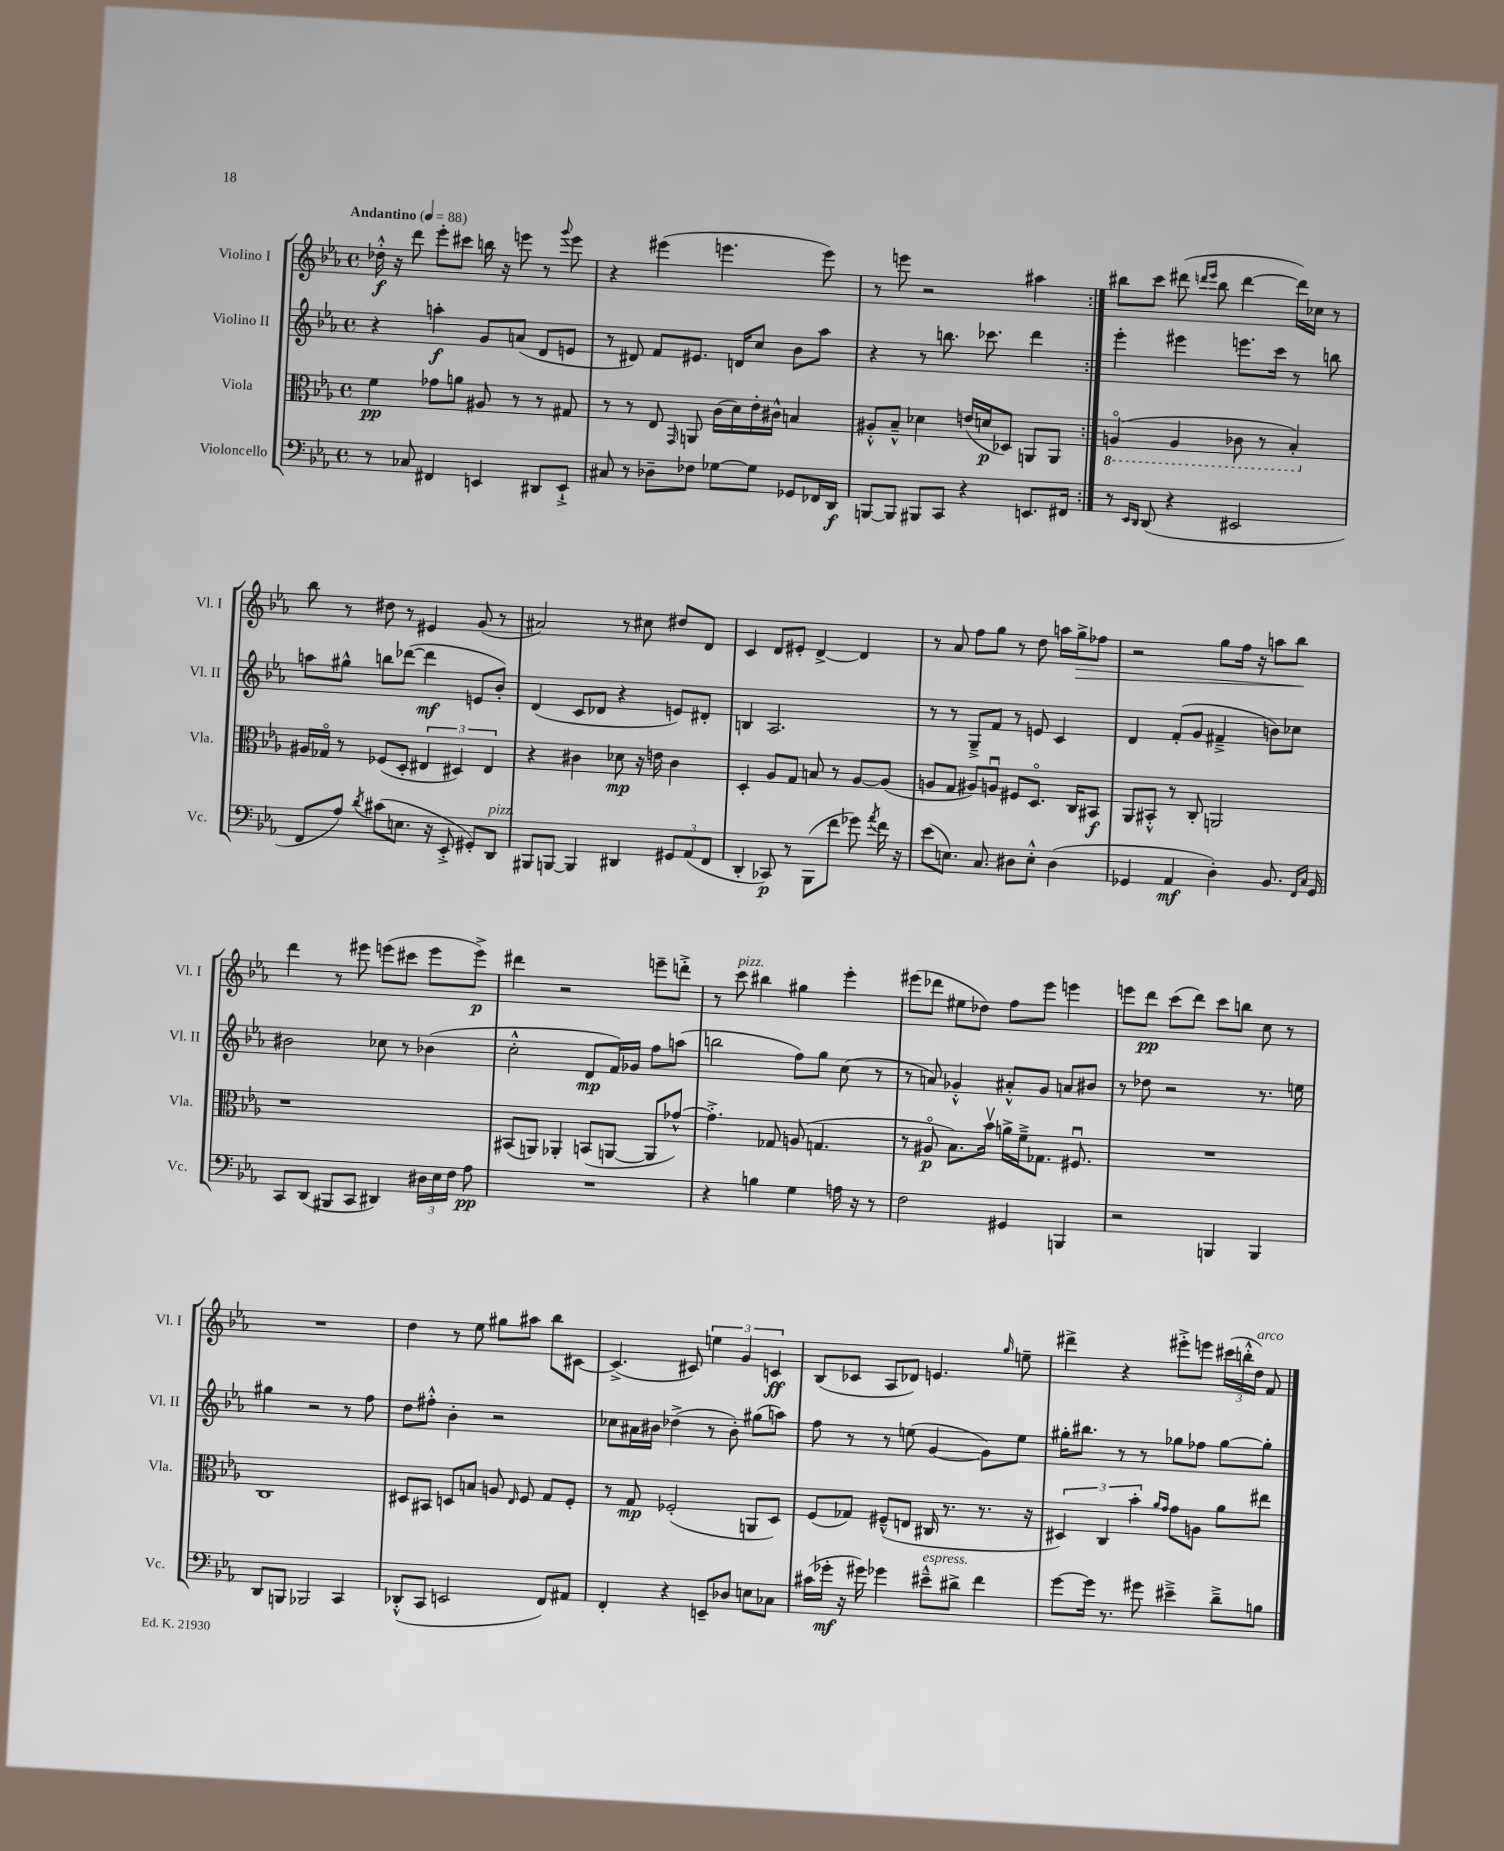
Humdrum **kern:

**kern	**kern	**kern	**kern
*staff4	*staff3	*staff2	*staff1
*clefF4	*clefC3	*clefG2	*clefG2
*k[b-e-a-]	*k[b-e-a-]	*k[b-e-a-]	*k[b-e-a-]
*M4/4	*M4/4	*M4/4	*M4/4
*met(c)	*met(c)	*met(c)	*met(c)
*MM88	*MM88	*MM88	*MM88
8r	4f	4r	16dd-'^^
.	.	.	16r
8C-	.	.	8ddd
4FF#	8g-	4aa'	8eee-'
.	8a	.	8ccc#
4EE	8A#	8g	16bb
.	.	.	16r
.	8r	(8a	8eee
8DD#	8r	8d	8r
.	.	.	8qqggg
8EE`^	8G#	8e	8eee
=	=	=	=
8C#	8r	8r	4r
8r	8r	8d#)	.
8D-~	8E-	8f	(4eee#
.	16qqGG	.	.
8F-	8AA	8.e#	.
[8G-	(16c	.	4.eee
.	16d)	16d	.
8G-]	16e-'	8cc	.
.	16c#^^	.	.
8GG-	4B	8b-	.
16FF-	.	8aa-	8eee)
16DD	.	.	.
=	=	=	=
[8BBB	8A#'^^	4r	8r
8BBB]	8B-~^^	.	8eee
8BBB#	4d-	8r	2r
8CC	.	8.bb	.
4r	(16e	.	.
.	16d	8.ccc-	.
.	8D-)	.	.
8.EE	8AA	4ddd	4aa#
.	8AA	.	.
16FF#	.	.	.
=:|!	=:|!	=:|!	=:|!
8r	(4AAo	4eee-'	8bb#
16qqEE-	.	.	.
16qqDD	.	.	.
(8DD	.	.	8ccc
4r	4AA	4eee#	(8ddd#
.	.	.	16qqddd
.	.	.	16qqeee-
.	.	.	8bb#
2EE#	8C-	8.eee	[4ddd
.	8r	.	.
.	.	16ccc	.
.	4BB-')	8r	16ddd])
.	.	.	16cc-
.	.	8bb	8r
=	=	=	=
8FF	16A#	8aa	8bb-
.	16G-o	.	.
8A-)	8r	8gg#^^	8r
8qd	.	.	.
(8c#	(8F-	8bb	8dd#
8.E	8D'	([8ddd-	8r
.	6E#	4ddd-]	4e#
16r	.	.	.
8EE-'^	.	.	.
.	6D#)	.	.
8GG#')	.	8e	(8g
.	6E#	.	.
8DD	.	8b-')	8r
=	=	=	=
8BBB#	4r	(4d	2a#)
[8BBB	.	.	.
4BBB]	4c#	8c	.
.	.	8d-	.
4DD#	8d-	4r	8r
.	16r	.	8cc#
.	16e	.	.
12GG#	4c#	8e)	8dd#
(12AA-	.	.	.
.	.	8d#'	8d
12FF	.	.	.
=	=	=	=
4DD'	4D'	4B	4c
8CC-)	8A-	2.A-	8d
8r	8G	.	8e#'
(8BBB-	8B	.	[4d^
8f	8r	.	.
8g-)	[8A-	.	4d]
8qa-	.	.	.
16f	(8A-]	.	.
16r	.	.	.
=	=	=	=
(8e-	8A	8r	8r
8.E)	8G	8r	8a-
.	8A#)	8G~^	8ff
8.C	.	.	.
.	8Au	8f	8gg
8D#	8F#	8r	8r
8E'^^	8.Do	8e	8dd
(4D#	.	4c	16aa
.	16C	.	16gg^
.	8BB#	.	8ff-
=	=	=	=
4GG-	8AA-	4d	2r
.	8BB#'^^	.	.
4AA-	8r	(8f'	.
.	8C'	8g	.
4D')	2AA	4f#~^	8gg
.	.	.	16ff
.	.	.	16r
8.BB-	.	8b)	8aa
.	.	8cc-	8bb-
16qqFF	.	.	.
16qqC	.	.	.
16GG-	.	.	.
=	=	=	=
8CC	1r	2b#	4ddd
(8DD	.	.	.
8BBB#	.	.	8r
8CC	.	.	8eee#
4DD#)	.	8cc-	(8eee
.	.	8r	8ccc#
24D#	.	(4b-	8eee
24E-	.	.	.
24F	.	.	.
8A-	.	.	8eee^)
=	=	=	=
1r	(8BB#	2cc'^^	4ddd#
.	8AA)	.	.
.	4AA-'	.	2r
.	(8BB	8d	.
.	[8AA	16f)	.
.	.	16g-	.
.	8AA]	8ff	8eee~
.	[8g-^^)	(8aa	8ddd'^
=	=	=	=
4r	4.g-'^]	2bb	8r
.	.	.	8ccc
4B	.	.	4bb#
.	8G-	.	.
4G	(8A	8ff)	4gg#
.	4.G	8gg	.
16A	.	(8cc	4eee-'
16r	.	.	.
8r	.	8r	.
=	=	=	=
2F	8r	8r	(8eee#
.	8A#o	8a)	8ddd-
.	8.B-)	4g-'^^	8ee#
.	.	.	8dd-)
.	16b-v	.	.
4GG#	16a^	8a#'^^	8ff
.	16f~^	.	.
.	8.G-	8g-	8eee#
4BBB	.	8a	4eee
.	8.F#u	.	.
.	.	8b#	.
=	=	=	=
2r	1r	8r	8eee
.	.	8dd-	8ddd
.	.	2r	(8ccc
.	.	.	8ddd)
4BBB	.	.	8ccc
.	.	.	8bb
4BBB	.	8.r	8cc
.	.	.	8r
.	.	16ee	.
=	=	=	=
8DD	1C	4gg#	1r
8BBB	.	.	.
2BBB-	.	2r	.
4CC	.	8r	.
.	.	8ff	.
=	=	=	=
(8DD-'^^	8D#	8dd	4dd
8CC	8BB#	8ff#'^^	.
2EE	8D	4b-'	8r
.	8B	.	8ee-
.	8A	2r	8gg#
.	16qqE-	.	.
.	8F	.	8aa#
8FF)	8G	.	8bb-
8AA#	8F'	.	[8c#
=	=	=	=
4FF'	8r	8cc-	(4.c#^]
.	8G	16a#	.
.	.	16b#	.
4r	(2F-'	(4dd-^	.
.	.	.	8c#)
8EE~	.	8r	6ee
8D-	.	8b#')	.
.	.	.	6g
8E	8AA	(8gg#	.
.	.	.	6c
8C-	8D)	8aa)	.
=	=	=	=
(16c#	(8F	8ff	(8B-
16g-'	.	.	.
16r	8G-)	8r	8c-
16g#)	.	.	.
4g-	(8F#~^^	8r	8A-
.	8E	(8ee	8d-)
8e#~^^	16C#	[4g	4.e
.	8.r	.	.
8d#^	.	.	.
4f	8.r	8g])	.
.	.	.	16qqgg
.	.	8ee	8ee~
.	16r	.	.
=	=	=	=
[8g	6D#)	16gg#'	4ddd#^
.	.	8.bb#	.
16g]	.	.	.
.	6C	.	.
8.r	.	.	.
.	.	8r	4r
.	6b-'	.	.
8g#	.	8r	.
.	16qqa-	.	.
.	16qqg	.	.
4e#~^	8g	8gg-	8eee#'^
.	8A	8ff-	8eee
8d~^	8a-	[8gg-	(24ccc#
.	.	.	24bb'^^
.	.	.	24dd)
8B	8ee#	8gg-']	8f
==	==	==	==
*-	*-	*-	*-
